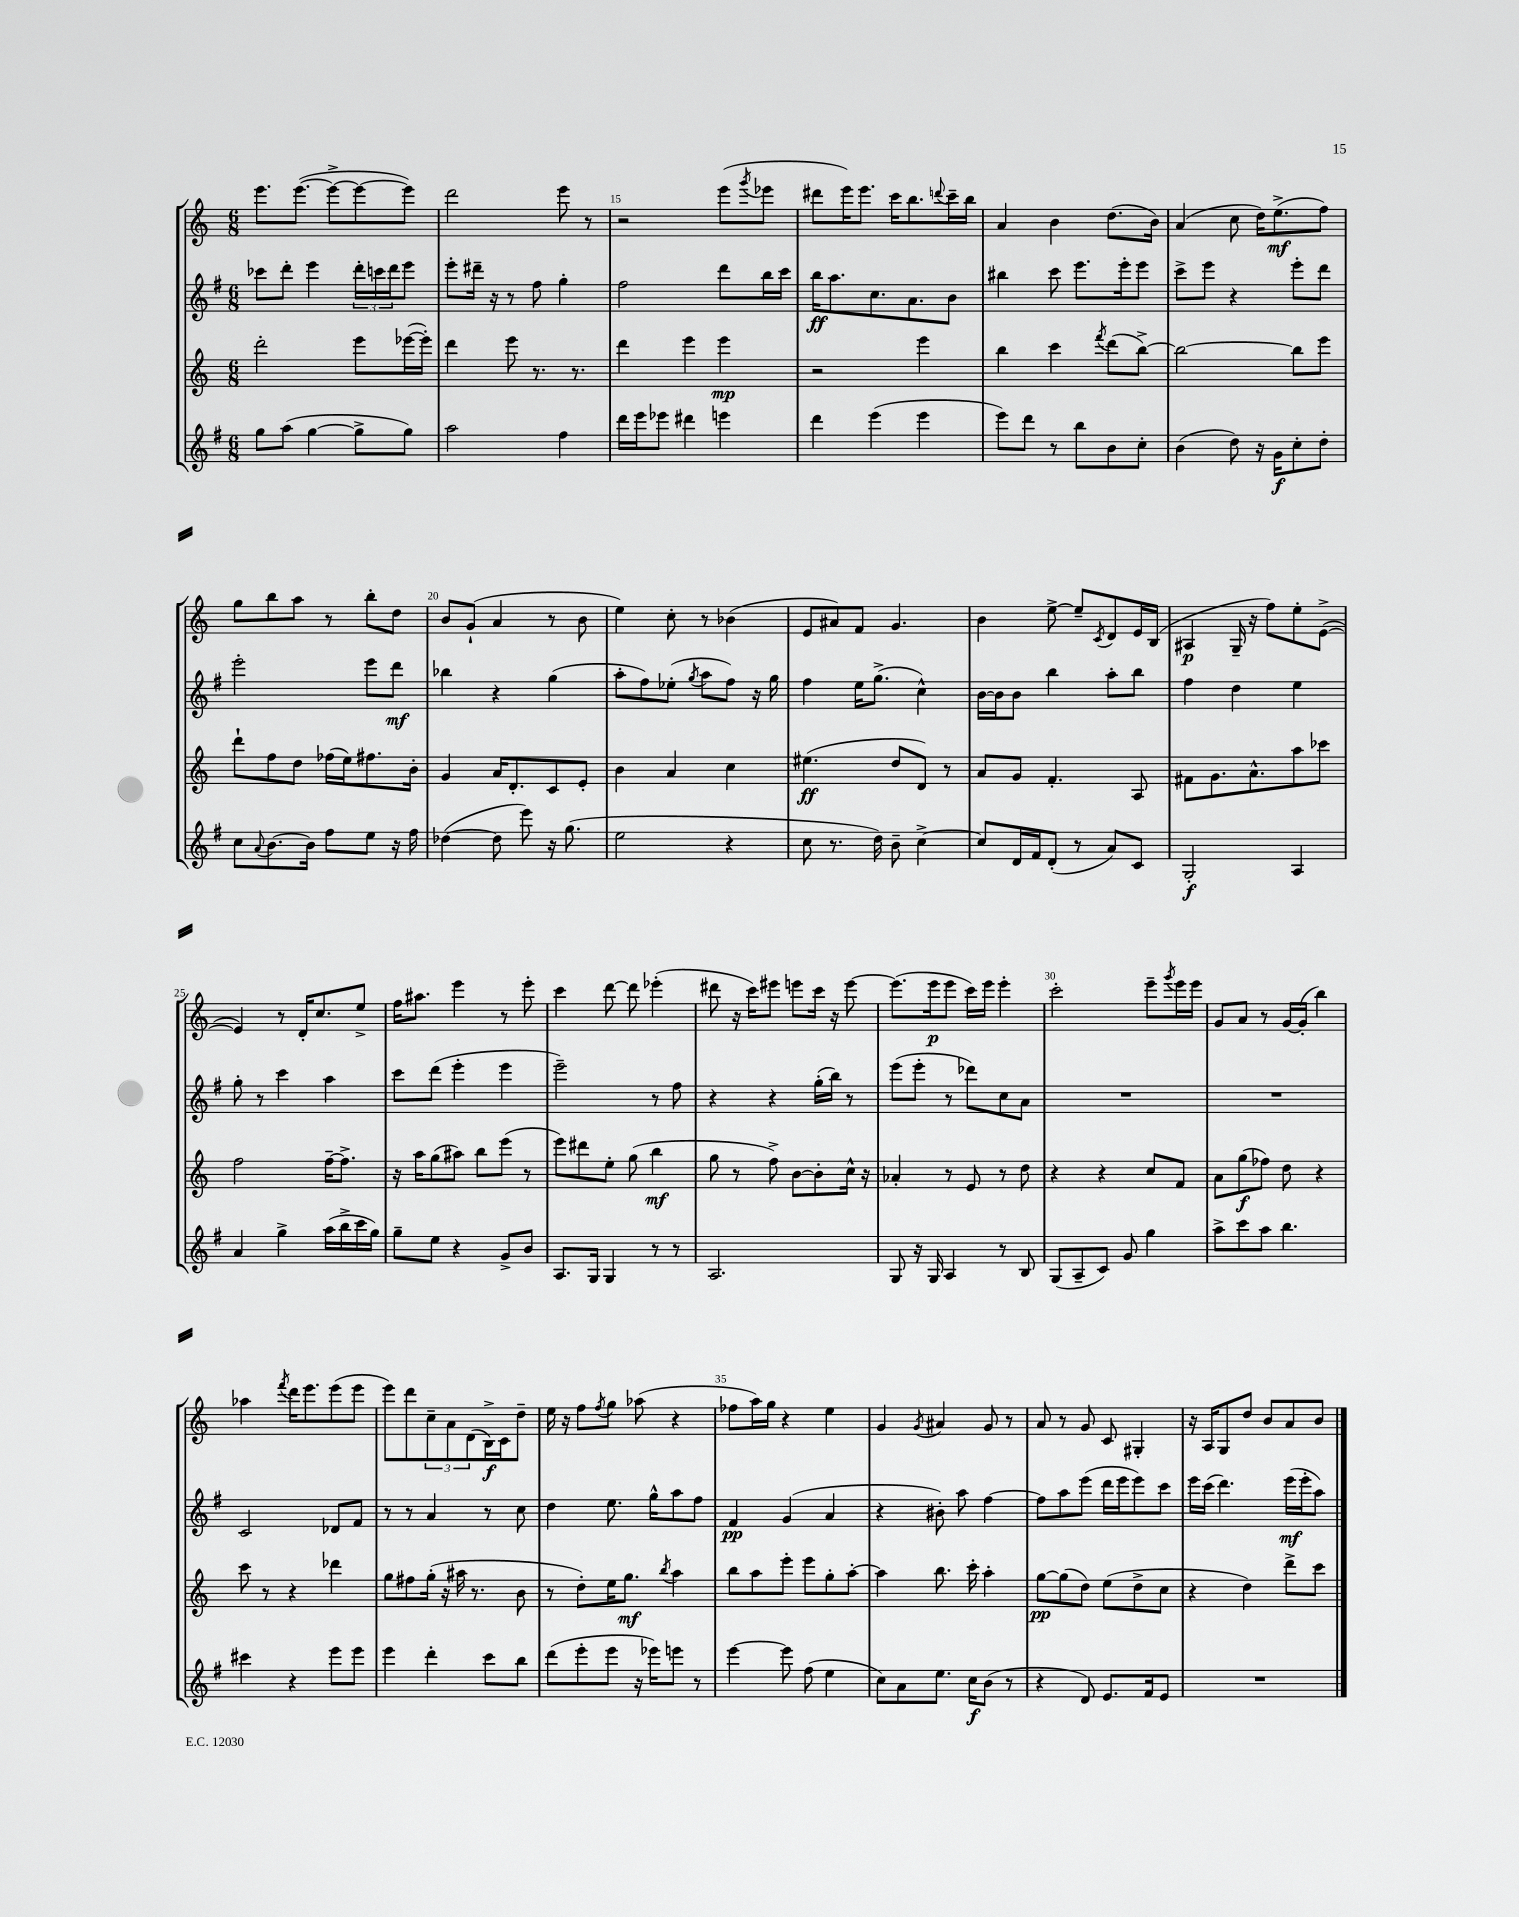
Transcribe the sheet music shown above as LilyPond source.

<<
\new StaffGroup <<
\new Staff = "s0" {
    \clef treble \key c \major \numericTimeSignature \time 6/8
    e'''8. e'''8.~( e'''8~-> e'''8~ e'''8) |
    d'''2 e'''8 r8 |
    r2 e'''8( \acciaccatura { g'''8 } ees'''8 |
    dis'''8 e'''16) e'''8. c'''16 b''8. \appoggiatura { d'''8 } c'''16-- b''16 |
    a'4 b'4 d''8.( b'16) |
    a'4( c''8 d''16) e''8.->\mf( f''8) |
    g''8 b''8 a''8 r8 b''8-. d''8 |
    b'8 g'8-!( a'4 r8 b'8 |
    e''4) c''8-. r8 bes'4( |
    e'8 ais'8) f'8 g'4. |
    b'4 e''8~-> e''8-- \acciaccatura { c'8 } d'8 e'16 b16( |
    ais4\p g16-- r16 f''8) e''8-. e'8~->( |
    e'4) r8 d'16-. c''8. e''8-> |
    f''16 ais''8. e'''4 r8 e'''8-. |
    c'''4 d'''8~ d'''8 ees'''4-.( |
    dis'''8 r16 c'''16) eis'''8 e'''8 c'''16 r16 e'''8~ |
    e'''8.( e'''16\p e'''8 c'''16) e'''16 e'''4-. |
    c'''2-. e'''8-- \acciaccatura { g'''8 } e'''16 e'''16 |
    g'8 a'8 r8 g'16~ g'16-.( b''4) |
    aes''4 \acciaccatura { f'''8 } d'''16 e'''8. e'''8( e'''8 |
    e'''8) d'''8 \tuplet 3/2 { c''8-- a'8 d'8( } b16->\f) c'16 d''8-- |
    e''16 r16 f''8 \acciaccatura { f''8 } g''8 aes''8( r4 |
    fes''8 a''16) g''16 r4 e''4 |
    g'4 \acciaccatura { g'8 } ais'4 g'8 r8 |
    a'8 r8 g'8 c'8 gis4-. |
    r16 a16 g8 d''8 b'8 a'8 b'8 \bar "|." |
}
\new Staff = "s1" {
    \clef treble \key g \major \numericTimeSignature \time 6/8
    ces'''8 d'''8-. e'''4 \tuplet 3/2 { d'''16-. c'''16 d'''16 } e'''8 |
    e'''8-. dis'''16-- r16 r8 fis''8 g''4-. |
    fis''2 d'''8 b''16 c'''16 |
    b''16\ff a''8. c''8. a'8. b'8 |
    bis''4 c'''8 e'''8. e'''16-. e'''8 |
    c'''8-> e'''8 r4 e'''8-. d'''8 |
    e'''2-. e'''8 d'''8\mf |
    bes''4 r4 g''4( |
    a''8-. fis''8) ees''8-.( \acciaccatura { g''8 } a''8 fis''8) r16 g''16 |
    fis''4 e''16 g''8.->( c''4-^) |
    b'16~ b'16 b'8 b''4 a''8-. b''8 |
    fis''4 d''4 e''4 |
    g''8-. r8 c'''4 a''4 |
    c'''8 d'''8( e'''4-. e'''4 |
    e'''2--) r8 fis''8 |
    r4 r4 g''16-.( b''16) r8 |
    e'''8( e'''8-. r8 des'''8) c''8 a'8 |
    R2. |
    R2. |
    c'2 des'8 fis'8 |
    r8 r8 a'4 r8 c''8 |
    d''4 e''8. g''16-^ a''8 fis''8 |
    fis'4\pp g'4( a'4 |
    r4 bis'8-.) a''8 fis''4~ |
    fis''8 a''8 e'''8( d'''16 e'''16 e'''8) c'''8 |
    e'''16 c'''16( d'''4.) e'''16\mf( e'''16-. a''8) \bar "|." |
}
\new Staff = "s2" {
    \clef treble \key c \major \numericTimeSignature \time 6/8
    d'''2-. e'''8 ees'''16~( ees'''16-.) |
    d'''4 e'''8 r8. r8. |
    d'''4 e'''4 e'''4\mp |
    r2 e'''4 |
    b''4 c'''4 \acciaccatura { f'''8 } d'''8( b''8~->) |
    b''2~ b''8 e'''8 |
    d'''8-! f''8 d''8 fes''16( e''16) fis''8. b'16-. |
    g'4 a'16 d'8.-. c'8 e'8-. |
    b'4 a'4 c''4 |
    eis''4.\ff( d''8 d'8) r8 |
    a'8 g'8 f'4.-. a8 |
    fis'8 g'8. a'8.-^ a''8 ces'''8 |
    f''2 f''16~-- f''8.-> |
    r16 a''16 g''8( ais''8) b''8 e'''8( r8 |
    e'''8) dis'''8 e''8-. g''8( b''4\mf |
    g''8 r8 f''8->) b'8~ b'8-. c''16-^ r16 |
    aes'4-. r8 e'8 r8 d''8 |
    r4 r4 c''8 f'8 |
    a'8 g''8\f( fes''8) d''8 r4 |
    c'''8 r8 r4 des'''4 |
    g''8 fis''8 g''16-.( r16 ais''16 r8. b'8 |
    r8 d''8-.) e''16 g''8.\mf \acciaccatura { b''8 } a''4 |
    b''8 a''8 e'''8-. e'''8 g''8-. a''8~-. |
    a''4 b''8. c'''16-. a''4-. |
    g''8~\pp g''8( d''8) e''8( d''8-> c''8 |
    r4 d''4) d'''8-> c'''8 \bar "|." |
}
\new Staff = "s3" {
    \clef treble \key g \major \numericTimeSignature \time 6/8
    g''8 a''8( g''4~ g''8-> g''8) |
    a''2 fis''4 |
    d'''16 e'''16 ees'''8 dis'''4 e'''4 |
    d'''4 e'''4( e'''4 |
    e'''8) d'''8 r8 b''8 b'8 c''8-. |
    b'4( d''8) r16 g'16\f c''8-. d''8-. |
    c''8 \appoggiatura { a'8 } b'8.~ b'16 fis''8 e''8 r16 fis''16 |
    des''4~( des''8 e'''8) r16 g''8.( |
    e''2 r4 |
    c''8 r8. d''16) b'8-- c''4~-> |
    c''8 d'16 fis'16 d'8-.( r8 a'8) c'8 |
    g2-.\f a4 |
    a'4 g''4-> a''16( b''16-> c'''16 g''16) |
    g''8-- e''8 r4 g'8-> b'8 |
    a8. g16 g4 r8 r8 |
    a2. |
    g8 r16 g16 a4 r8 b8 |
    g8( a8-- c'8) g'8 g''4 |
    a''8-> c'''8 a''8 b''4. |
    cis'''4 r4 e'''8 e'''8 |
    e'''4 d'''4-. c'''8 b''8 |
    d'''8( e'''8-. e'''8 r16 ees'''16) e'''8 r8 |
    e'''4~ e'''8 fis''8( e''4 |
    c''8) a'8 e''8. c''16\f b'8( r8 |
    r4 d'8) e'8. fis'16 e'8 |
    R2. \bar "|." |
}
>>
>>
\layout { \context { \Score currentBarNumber = #13 \override BarNumber.break-visibility = ##(#f #t #t) barNumberVisibility = #(every-nth-bar-number-visible 5) } }
